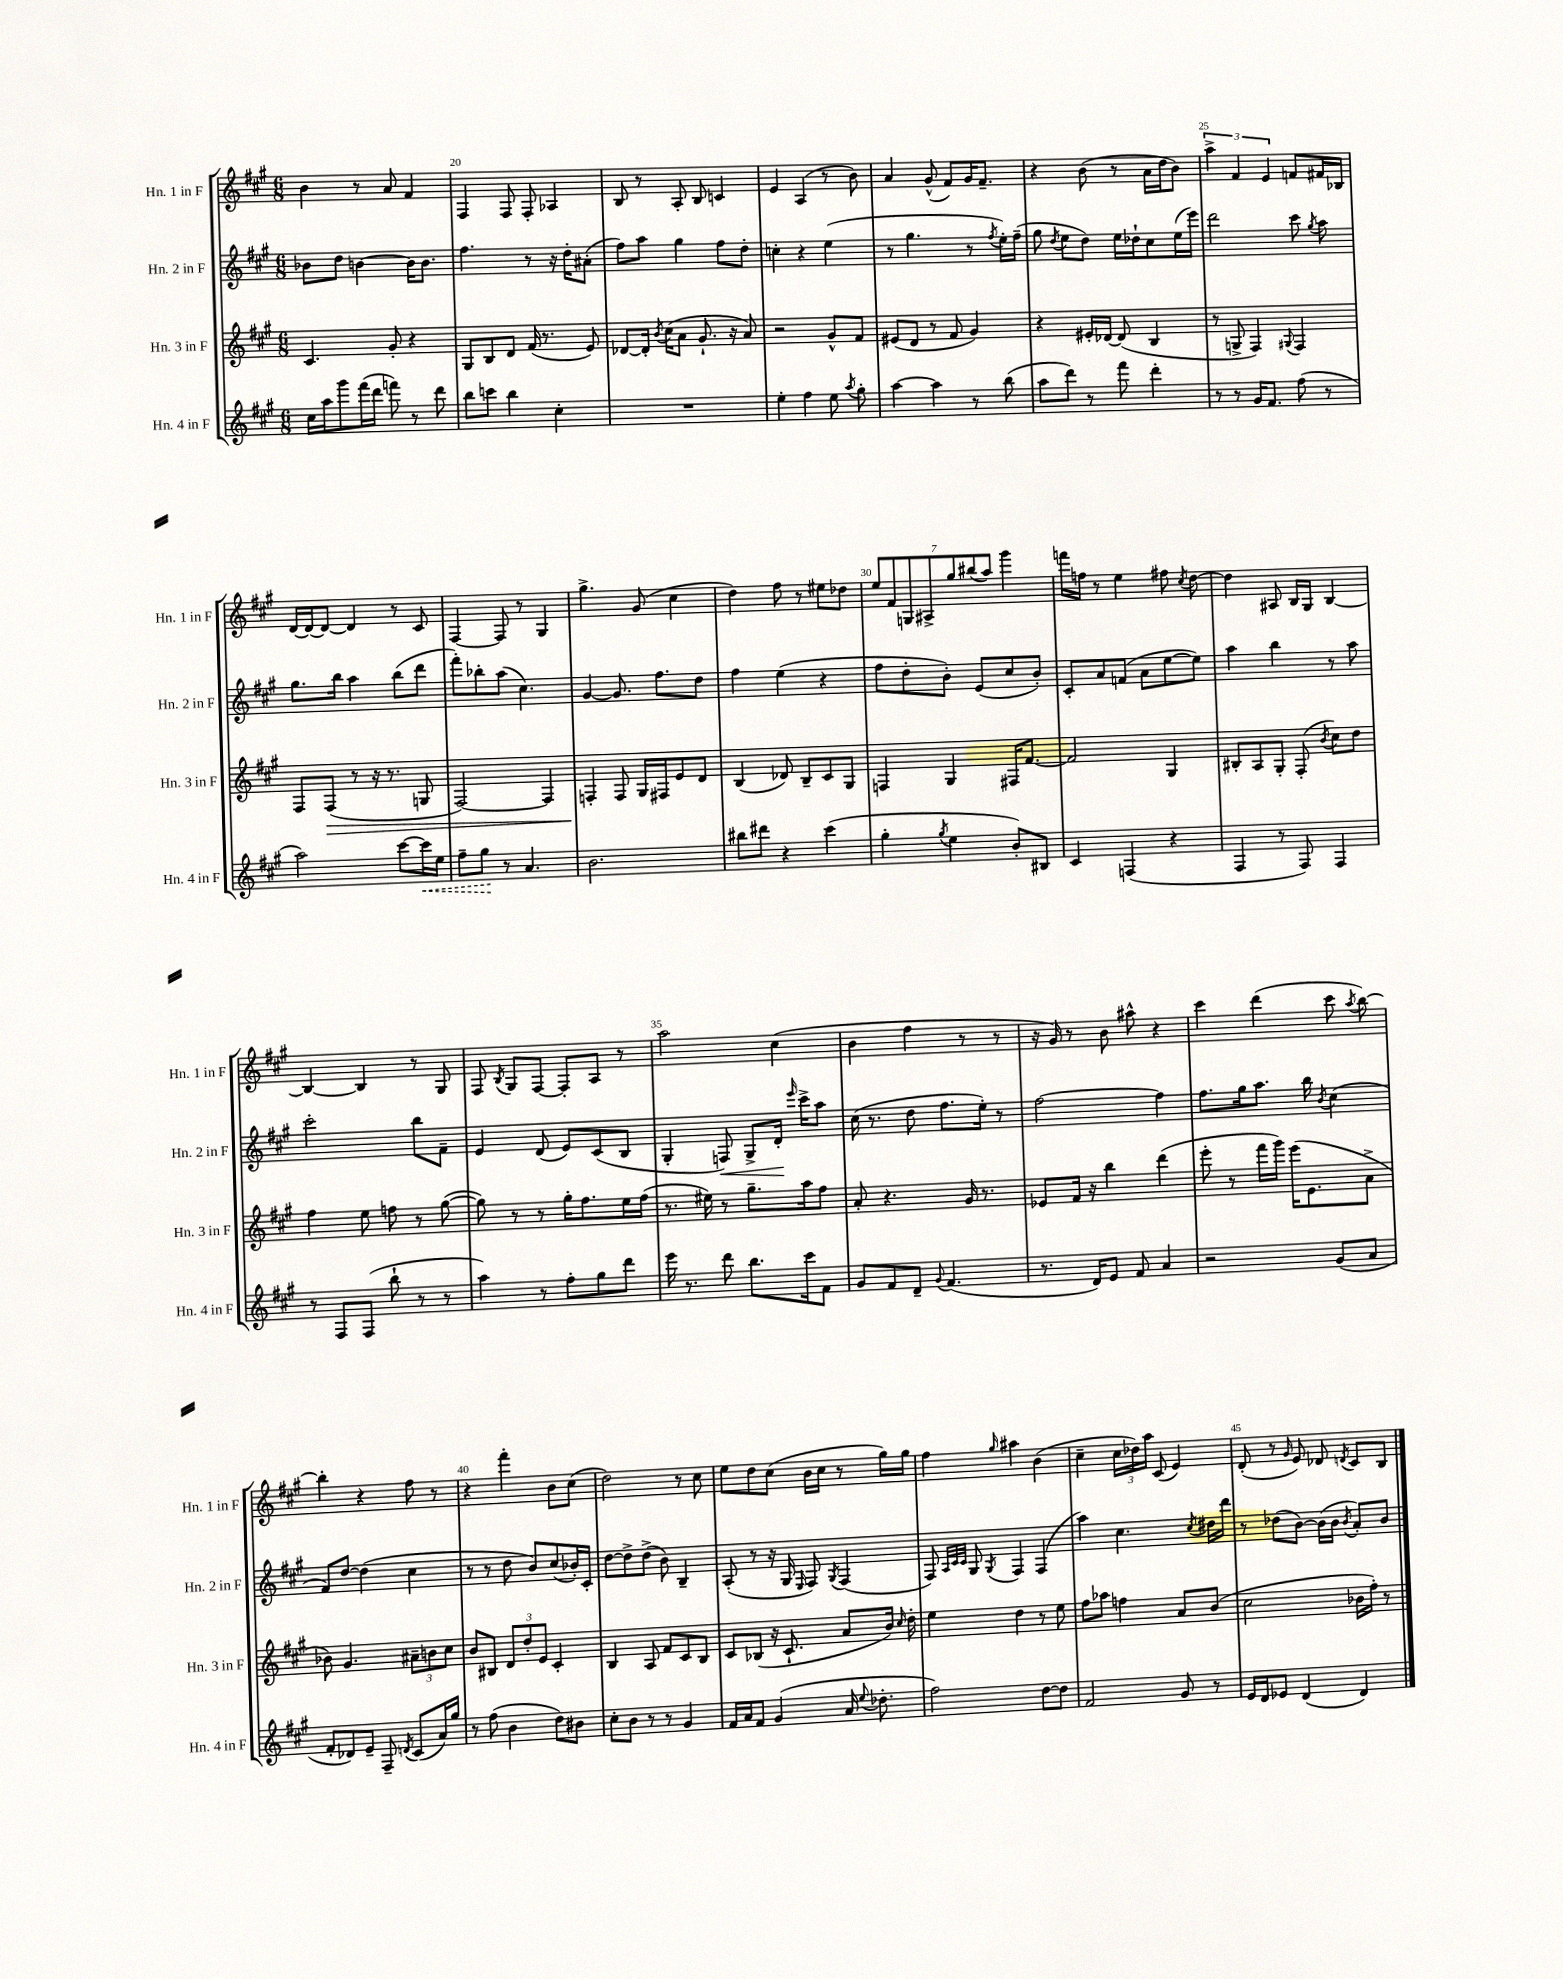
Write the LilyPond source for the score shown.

<<
\new StaffGroup <<
\new Staff = "s0" \with { instrumentName = "Hn. 1 in F" shortInstrumentName = "Hn. 1 in F" } {
    \clef treble \key a \major \numericTimeSignature \time 6/8
    \autoBeamOff b'4 r8 a'8 fis'4 |
    fis4 fis8 fis8-. aes4 |
    b8 r8 a8-. b8 c'4 |
    e'4 a4( r8 b'8) |
    a'4 gis'8-^( fis'8[) gis'16 fis'8.]-- |
    r4 b'8( r8 a'16[ d''16 b'8]) |
    \tuplet 3/2 { a''4-> fis'4 e'4 } f'8[ fis'16 bes16] |
    d'16[~ d'16~ d'8]~ d'4 r8 cis'8 |
    fis4~ fis8 r8 gis4 |
    gis''4.-> gis'8( cis''4 |
    d''4) fis''8 r8 eis''8[ des''8] |
    \tuplet 7/4 { e''8[ fis'8 g8 ais8-> gis''8 bis''8( a''8]) } gis'''4 |
    f'''16[ f''16] r8 e''4 fis''8 \acciaccatura { cis''8 } d''8~ |
    d''4 ais8 b16[ gis16] b4~ |
    b4~ b4 r8 gis8 |
    fis8 \acciaccatura { b8 } gis8[ fis8]~ fis8[-. a8] r8 |
    a''2 cis''4( |
    b'4 fis''4 r8 r8 |
    r16 gis'16) r8 b'8 ais''8-^ r4 |
    cis'''4 d'''4( cis'''8 \acciaccatura { a''8 } b''8~) |
    b''4-. r4 fis''8 r8 |
    r4 fis'''4-. b'8[ cis''8]( |
    d''2) r8 cis''8 |
    e''8[ d''8 cis''8]( b'16[ cis''16] r8 gis''16[) gis''16] |
    fis''4 \grace { gis''16 } ais''4 b'4( |
    cis''4-- \tuplet 3/2 { cis''16[ des''16) a''16] } cis'8( e'4) |
    d'8-.( r8 \grace { gis'16 } e'8) des'8 \acciaccatura { d'8 } cis'8[ b8] \bar "|." |
}
\new Staff = "s1" \with { instrumentName = "Hn. 2 in F" shortInstrumentName = "Hn. 2 in F" } {
    \clef treble \key a \major \numericTimeSignature \time 6/8
    \autoBeamOff bes'8[ d''8] b'4~ b'16[ b'8.] |
    fis''4. r8 r16 d''16[-. ais'8]-.( |
    fis''8[) a''8] gis''4 fis''8[ d''8]-. |
    c''4-. r4 e''4( |
    r8 gis''4. r8 \acciaccatura { fis''8 } e''16[-.) fis''16]--( |
    gis''8 \acciaccatura { d''8 } e''8[ d''8]) e''16[ des''16-! cis''8 e''16( e'''16]) |
    d'''2 cis'''8 \acciaccatura { gis''8 } a''8 |
    gis''8.[ b''16] a''4 b''8[( d'''8] |
    fis'''8[-.) bes''8-. a''8]( cis''4.) |
    gis'4~ gis'8. fis''8.[ d''8] |
    fis''4 e''4( r4 |
    fis''8[ d''8-. b'8]-.) e'8[( cis''8 b'8]-.) |
    cis'8[-. a'8 f'8]( a'8[ e''8~ e''8]) |
    a''4 b''4 r8 a''8 |
    cis'''2-. b''8[ fis'8]-- |
    e'4 d'8( e'8[) cis'8( b8] |
    gis4-. f8\<) gis8[-> d'16]-.\! \grace { e'''16 } cis'''16[-> a''8] |
    cis''16( r8. d''8 fis''8.[ e''16]-.) r8 |
    fis''2~ fis''4 |
    fis''8.[ gis''16 a''8.] b''16 \acciaccatura { b'8 } cis''4( |
    fis'8[) d''8]~ d''4( cis''4 |
    r8 r8 d''8 b'8[) cis''8( bes'16-.) cis'16]-. |
    d''8[~ d''8-> d''8]->( b'8) b4-- |
    a8-.( r8 r16 gis16 \grace { e16 } fis8) \acciaccatura { gis8 } fis4( |
    fis8) \grace { a32[ cis'32 cis'32] } gis8 \acciaccatura { gis8 } fis4 fis4( |
    a''4) cis''4. \acciaccatura { cis''8 } dis''16[ d'''16] |
    r8 des''8[( b'8]~) b'16[( b'16] \acciaccatura { b'8 } a'8[-.) b'8] \bar "|." |
}
\new Staff = "s2" \with { instrumentName = "Hn. 3 in F" shortInstrumentName = "Hn. 3 in F" } {
    \clef treble \key a \major \numericTimeSignature \time 6/8
    \autoBeamOff cis'4. gis'8-. r4 |
    gis8[ b8 d'8] fis'16( r8. e'8) |
    des'8[~ des'16]-. \acciaccatura { b'8 } cis''16[( a'8] gis'8.-! r16 a'8) |
    r2 gis'8[-^ fis'8] |
    eis'8[( d'8] r8 fis'8 gis'4) |
    r4 eis'16[-. des'16]~ des'8( b4 |
    r8 g8-> fis4) \appoggiatura { gis8 } fis4 |
    fis8[ fis8]\>( r8 r16 r8. g8 |
    fis2~) fis4 |
    f4-.\! f8 gis16[ fis16 e'8 d'8] |
    b4( des'8) b8[-- cis'8 gis8] |
    f4 gis4 fis16[ fis'8.]~ |
    fis'2 gis4 |
    bis8[-. a8 gis8]-. fis8-.( \acciaccatura { b'8 } cis''8[) d''8] |
    fis''4 e''8 f''8 r8 gis''8~( |
    gis''8) r8 r8 gis''16[-. fis''8. e''16 fis''16]( |
    r8. eis''16) r8 gis''8.[-- a''16 fis''8] |
    a'8-. r4. gis'16 r8. |
    ees'8[ fis'16] r16 b''4 d'''4( |
    e'''8-. r8 fis'''16[ gis'''16]) e'''16[( e'8. a'8]-> |
    bes'8) gis'4. \tuplet 3/2 { ais'8[-- b'8 cis''8] } |
    b'8[ bis8] \tuplet 3/2 { d'8[ d''8-. e'8] } cis'4-. |
    b4 a8 fis'8[ cis'8 b8] |
    cis'8[ bes8]( r16 cis'8.-! a'8[ b'16]) \grace { cis''16 } d''16-. |
    e''4 d''4 r8 e''8 |
    fis''8[ aes''8] f''4 a'8[ b'8]( |
    cis''2 bes'16[ fis''16]-.) r8 \bar "|." |
}
\new Staff = "s3" \with { instrumentName = "Hn. 4 in F" shortInstrumentName = "Hn. 4 in F" } {
    \clef treble \key a \major \numericTimeSignature \time 6/8
    \autoBeamOff cis''16[ a''16 gis'''8 fis'''16( d'''16] f'''8) r8 d'''8 |
    b''8[ c'''8] b''4 cis''4-. |
    R2. |
    e''4-. fis''4 e''8 \acciaccatura { a''8 } gis''8-. |
    a''4~ a''4 r8 b''8( |
    a''8[ d'''8]) r8 fis'''8 d'''4-. |
    r8 r8 gis'16[ fis'8.] fis''8( r8 |
    a''2) cis'''8[~ \once \override Hairpin.style = #'dashed-line cis'''16\< e''16] |
    fis''8[-- gis''8]\! r8 a'4. |
    b'2. |
    bis''8[ dis'''8] r4 cis'''4( |
    gis''4-. \acciaccatura { gis''8 } e''4 b'8[-.) bis8] |
    cis'4 f4( r4 |
    fis4 r8 fis8) fis4 |
    r8 fis8[ fis8]( b''8-! r8 r8 |
    a''4) r8 fis''8[-. gis''8 d'''8] |
    e'''16 r8. d'''8 b''8.[ cis'''16 fis'8] |
    gis'8[ fis'8 d'8]-- \appoggiatura { gis'8 } fis'4.( |
    r8. d'16[) e'8] fis'8 a'4 |
    r2 gis'8[( a'8] |
    fis'8[-. des'8) e'8]-- fis8-- \acciaccatura { d'8 } cis'8[( a'16) gis''16] |
    r8 fis''8( b'4 d''8[) bis'8] |
    cis''8[-. b'8] r8 r8 gis'4 |
    fis'16[ a'16 fis'8] gis'4( a'16 \appoggiatura { e''8 } des''8.-. |
    fis''2) d''8[~ d''8] |
    fis'2 gis'8 r8 |
    e'16[ d'16 ees'8] d'4( d'4) \bar "|." |
}
>>
>>
\layout { \context { \Score currentBarNumber = #19 \override BarNumber.break-visibility = ##(#f #t #t) barNumberVisibility = #(every-nth-bar-number-visible 5) } }
